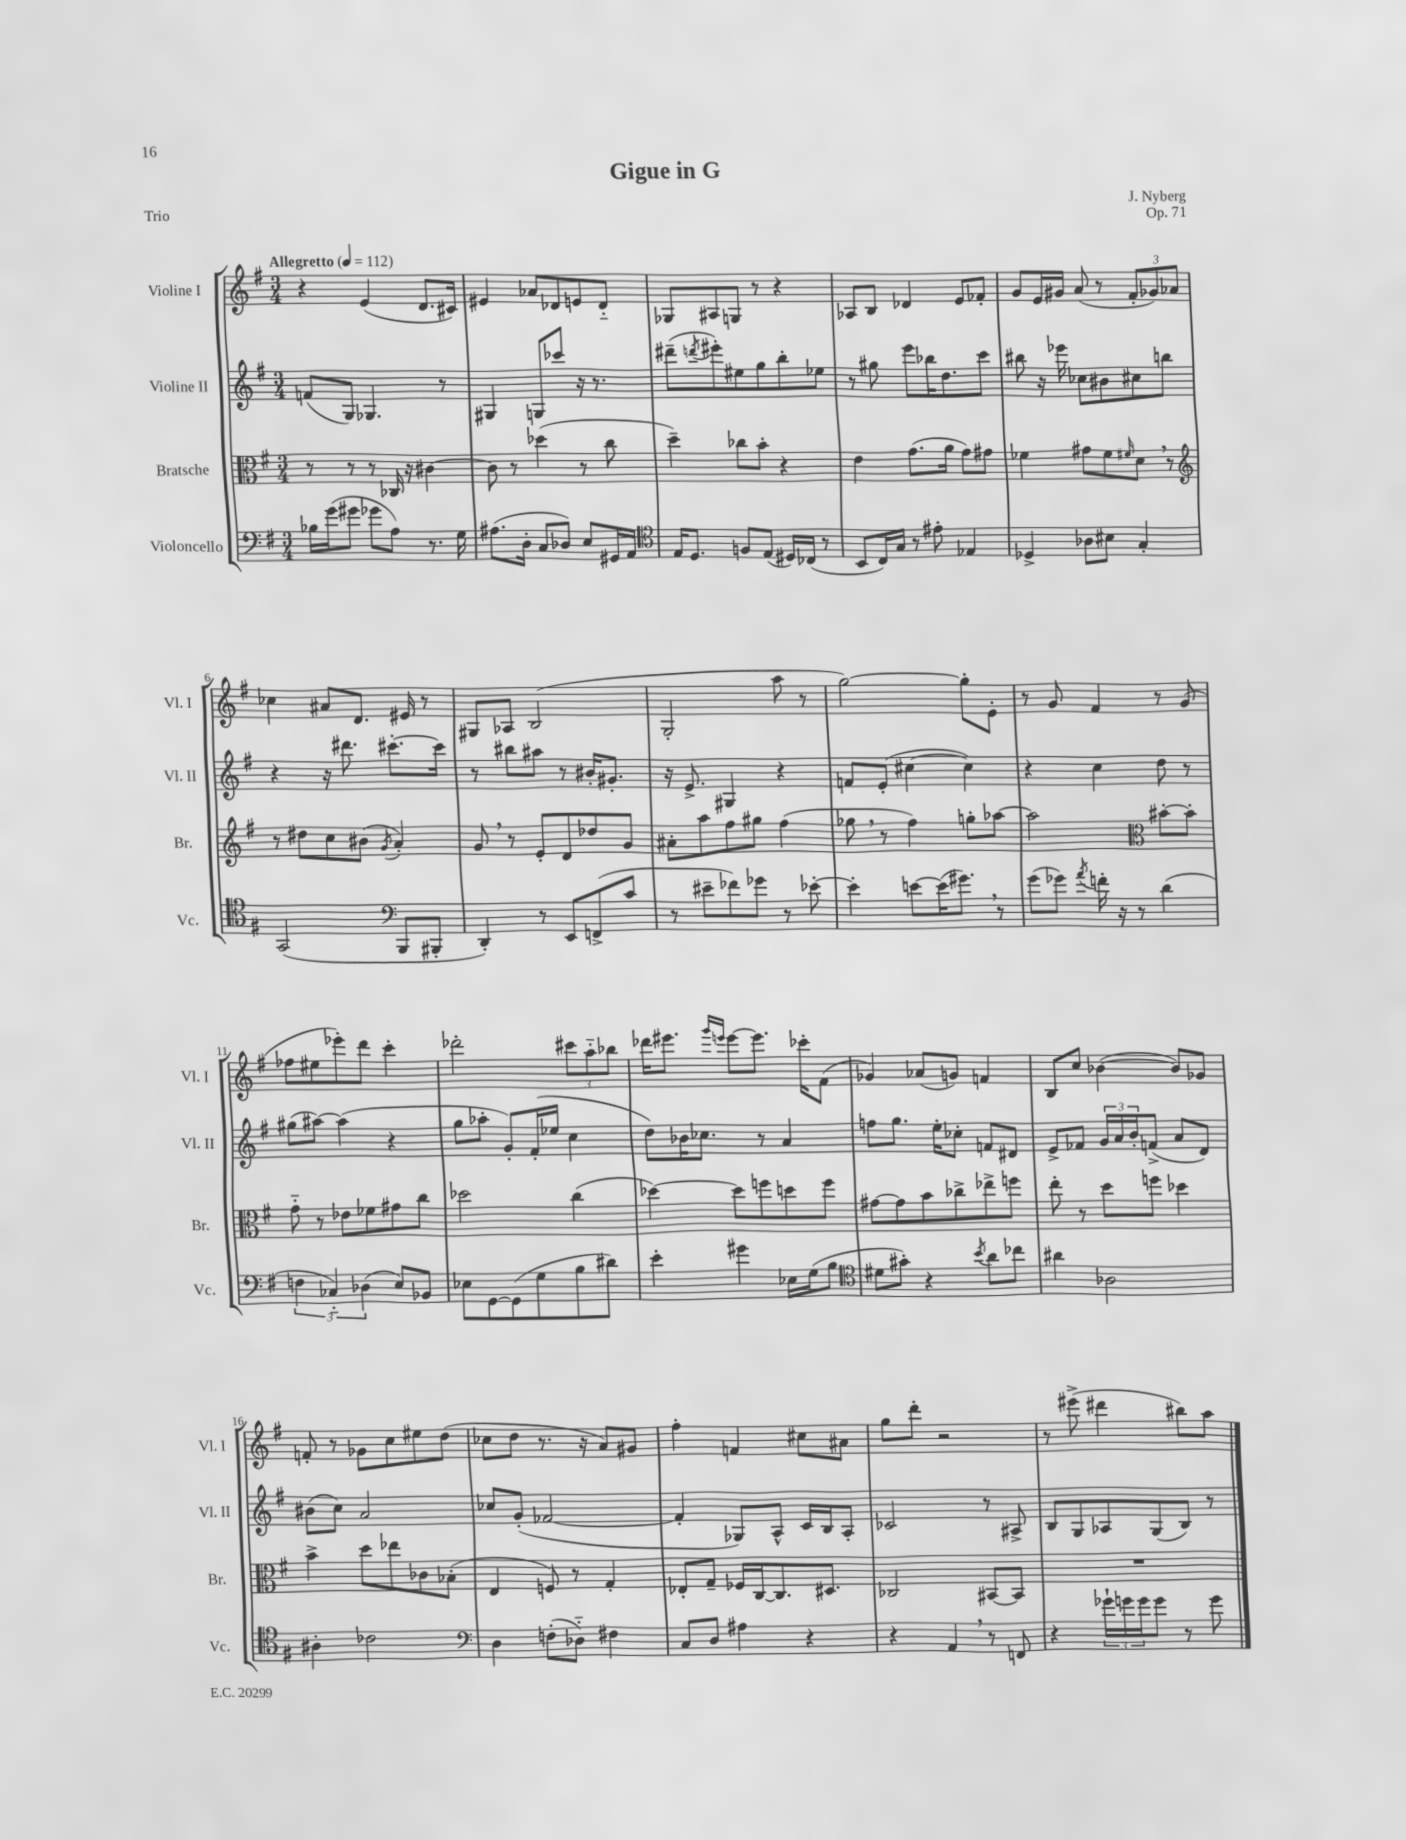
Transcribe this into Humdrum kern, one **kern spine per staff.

**kern	**kern	**kern	**kern
*staff4	*staff3	*staff2	*staff1
*clefF4	*clefC3	*clefG2	*clefG2
*k[f#]	*k[f#]	*k[f#]	*k[f#]
*M3/4	*M3/4	*M3/4	*M3/4
*MM112	*MM112	*MM112	*MM112
16B-	8r	(8f	4r
(16g	.	.	.
8g#	8r	8G)	.
8g-	8r	4.G-	(4e
8A)	16C-	.	.
.	16r	.	.
8.r	[4c#	.	8.d
.	.	8r	.
16G	.	.	16c#)
=	=	=	=
(8.A#	8c#]	4G#	4e#
.	8r	.	.
16D'	.	.	.
8C	(4dd-	8G	8a-
8D-)	.	8ccc-	8d-
8E	8r	16r	8e
.	.	8.r	.
16GG#	8cc	.	8d-'~
16AA	.	.	.
=	=	=	=
*clefC4	*	*	*
16E	4dd~)	(8ddd#~	8G-
8.D	.	.	.
.	.	8qddd	.
.	.	8eee#')	8A#
8F	8cc-	8ee#	8G
(8E	8b'	8gg	8r
16D#)	4r	8bb'	4r
(16C-	.	.	.
8r	.	8ee-	.
=	=	=	=
8BB	4e	8r	8A-
16C)	.	8gg#	8B
16G	.	.	.
8r	(8.g	8eee	4d-
8e#'	.	16bb-	.
.	16a	8.dd	.
4E-	8g)	.	8e
.	8g#	8ccc	8f-'
=	=	=	=
4D-^	4f-	8bb#	8g
.	.	16r	16e
.	.	16eee-	16g#
8A-	8g#	8cc-	(8a
8B#	8f-	8b#	8r
.	16qqf#	.	.
4G'	8d	8cc#	12f#'
.	.	.	12g-)
.	8r	8bb	.
.	.	.	12a-
=	=	=	=
*	*clefG2	*	*
(2GG	8r	4r	4cc-
.	8dd#	.	.
.	8cc	16r	8a#
.	.	8.ddd#	.
.	(8b#	.	8.d
*clefF4	*	*	*
.	8qg	.	.
8BBB	4a')	[8.ccc#'	.
.	.	.	16e#
8BBB#'	.	.	8r
.	.	16ccc#]	.
=	=	=	=
4DD')	8g	8r	8G#
.	8r	8bb#	8A-
8r	8e'	8aa#	(2B
8EE	8d	8r	.
(8FF^	8dd-	16b#'	.
.	.	8.g#'	.
8c	8g	.	.
=	=	=	=
8r	8a#'	16r	2G'
.	.	8.e^	.
8e#~	8aa	.	.
8f-)	8ff#	4G#	.
8g-	8gg#	.	.
8r	(4ff#	4r	8aa
[8e-'	.	.	8r
=	=	=	=
4e-']	8gg-	8f	[2gg)
.	8r	(8e'	.
[8e	4ff#)	[4cc#	.
(16e]	.	.	.
8.g#)	.	.	.
.	8gg'	4cc#])	8gg']
8r	[8aa-	.	8e'
=	=	=	=
(8g	2aa-]	4r	8r
8g-)	.	.	8g
8qa	.	.	.
16f'	.	4cc	4f#
16r	.	.	.
8r	.	.	.
*	*clefC3	*	*
(4d	[8b#'	8dd	8r
.	8b#']	8r	(8g
=	=	=	=
6F	8g'~	(8gg#	8ff-
.	8r	[8aa#)	8ee#
6C-'~)	.	.	.
.	8e-	(4aa#]	8eee-')
(6D-	.	.	.
.	8f-	.	8ddd
8E)	8g#	4r	4ccc'
8BB-	8cc	.	.
=	=	=	=
8E-	2dd-	8gg	2ddd-'
[8GG	.	8aa-'	.
(8GG]	.	8g')	.
8G	.	(16f#'	.
.	.	16ee-	.
8B	(4cc	4cc	12ccc#
.	.	.	12aa'~
8d#)	.	.	.
.	.	.	12bb-
=	=	=	=
4e'	[4dd-)	8dd)	16ddd-
.	.	.	8.eee#
.	.	16b-	.
.	.	8.cc-	.
.	.	.	16qqggg
.	.	.	16qqeee
4g#	8dd-]	.	[8eee
.	8ff	8r	8.eee]
16E-	8dd	4a	.
(16G	.	.	16ccc-'
8B	8ff	.	(8f#
=	=	=	=
*clefC4	*	*	*
8d#	[8g#	8ff	4g-)
8g#')	8g#]	8.gg	.
4r	8b	.	(8a-
.	.	16ee'	.
.	8cc-^	8cc-'	8g)
8qb	.	.	.
8a	8ee-^	8f	4f
8cc-	8ff	8d#	.
=	=	=	=
4a#	8ee'	8e^	8B
.	8r	8f-	8cc
2A-	8dd	24g	([4b-
.	.	24a	.
.	.	24b'	.
.	8ff	(8f^	.
.	4dd-	8a	8b-])
.	.	8d)	8g-
=	=	=	=
4A#'	4b^	(8b#	8f'
.	.	8cc)	8r
2c-	8dd	2a	8g-
.	8ee-	.	8cc
.	8c-	.	8ee#
.	(8B-'	.	(8dd
=	=	=	=
*clefF4	*	*	*
4D	4E	8cc-	8cc-
.	.	(8g'	8dd
(8F'	8F)	[2f-	8.r
8D-'~)	8r	.	.
.	.	.	16r
4F#	4G'	.	8a)
.	.	.	8g#
=	=	=	=
8C	8E-'	4f-']	4ff#'
8D	8G~	.	.
4A#	16F-	8G-)	4f
.	[16C	.	.
.	8.C]	8A^^	.
4r	.	16c	8cc#
.	8.D#	16B	.
.	.	8A'	8a#
=	=	=	=
4r	2C-	2c-	8gg
.	.	.	8ddd'
4AA	.	.	2r
8r	[8BB#	8r	.
8FF	8BB#]	8A#^	.
=	=	=	=
4r	2.r	8B	8r
.	.	8G	(8eee#^
24g-`	.	8A-	4ddd#
24g	.	.	.
24g	.	.	.
8g	.	(8G	.
8r	.	8B)	8bb#)
8g	.	8r	8aa
==	==	==	==
*-	*-	*-	*-
